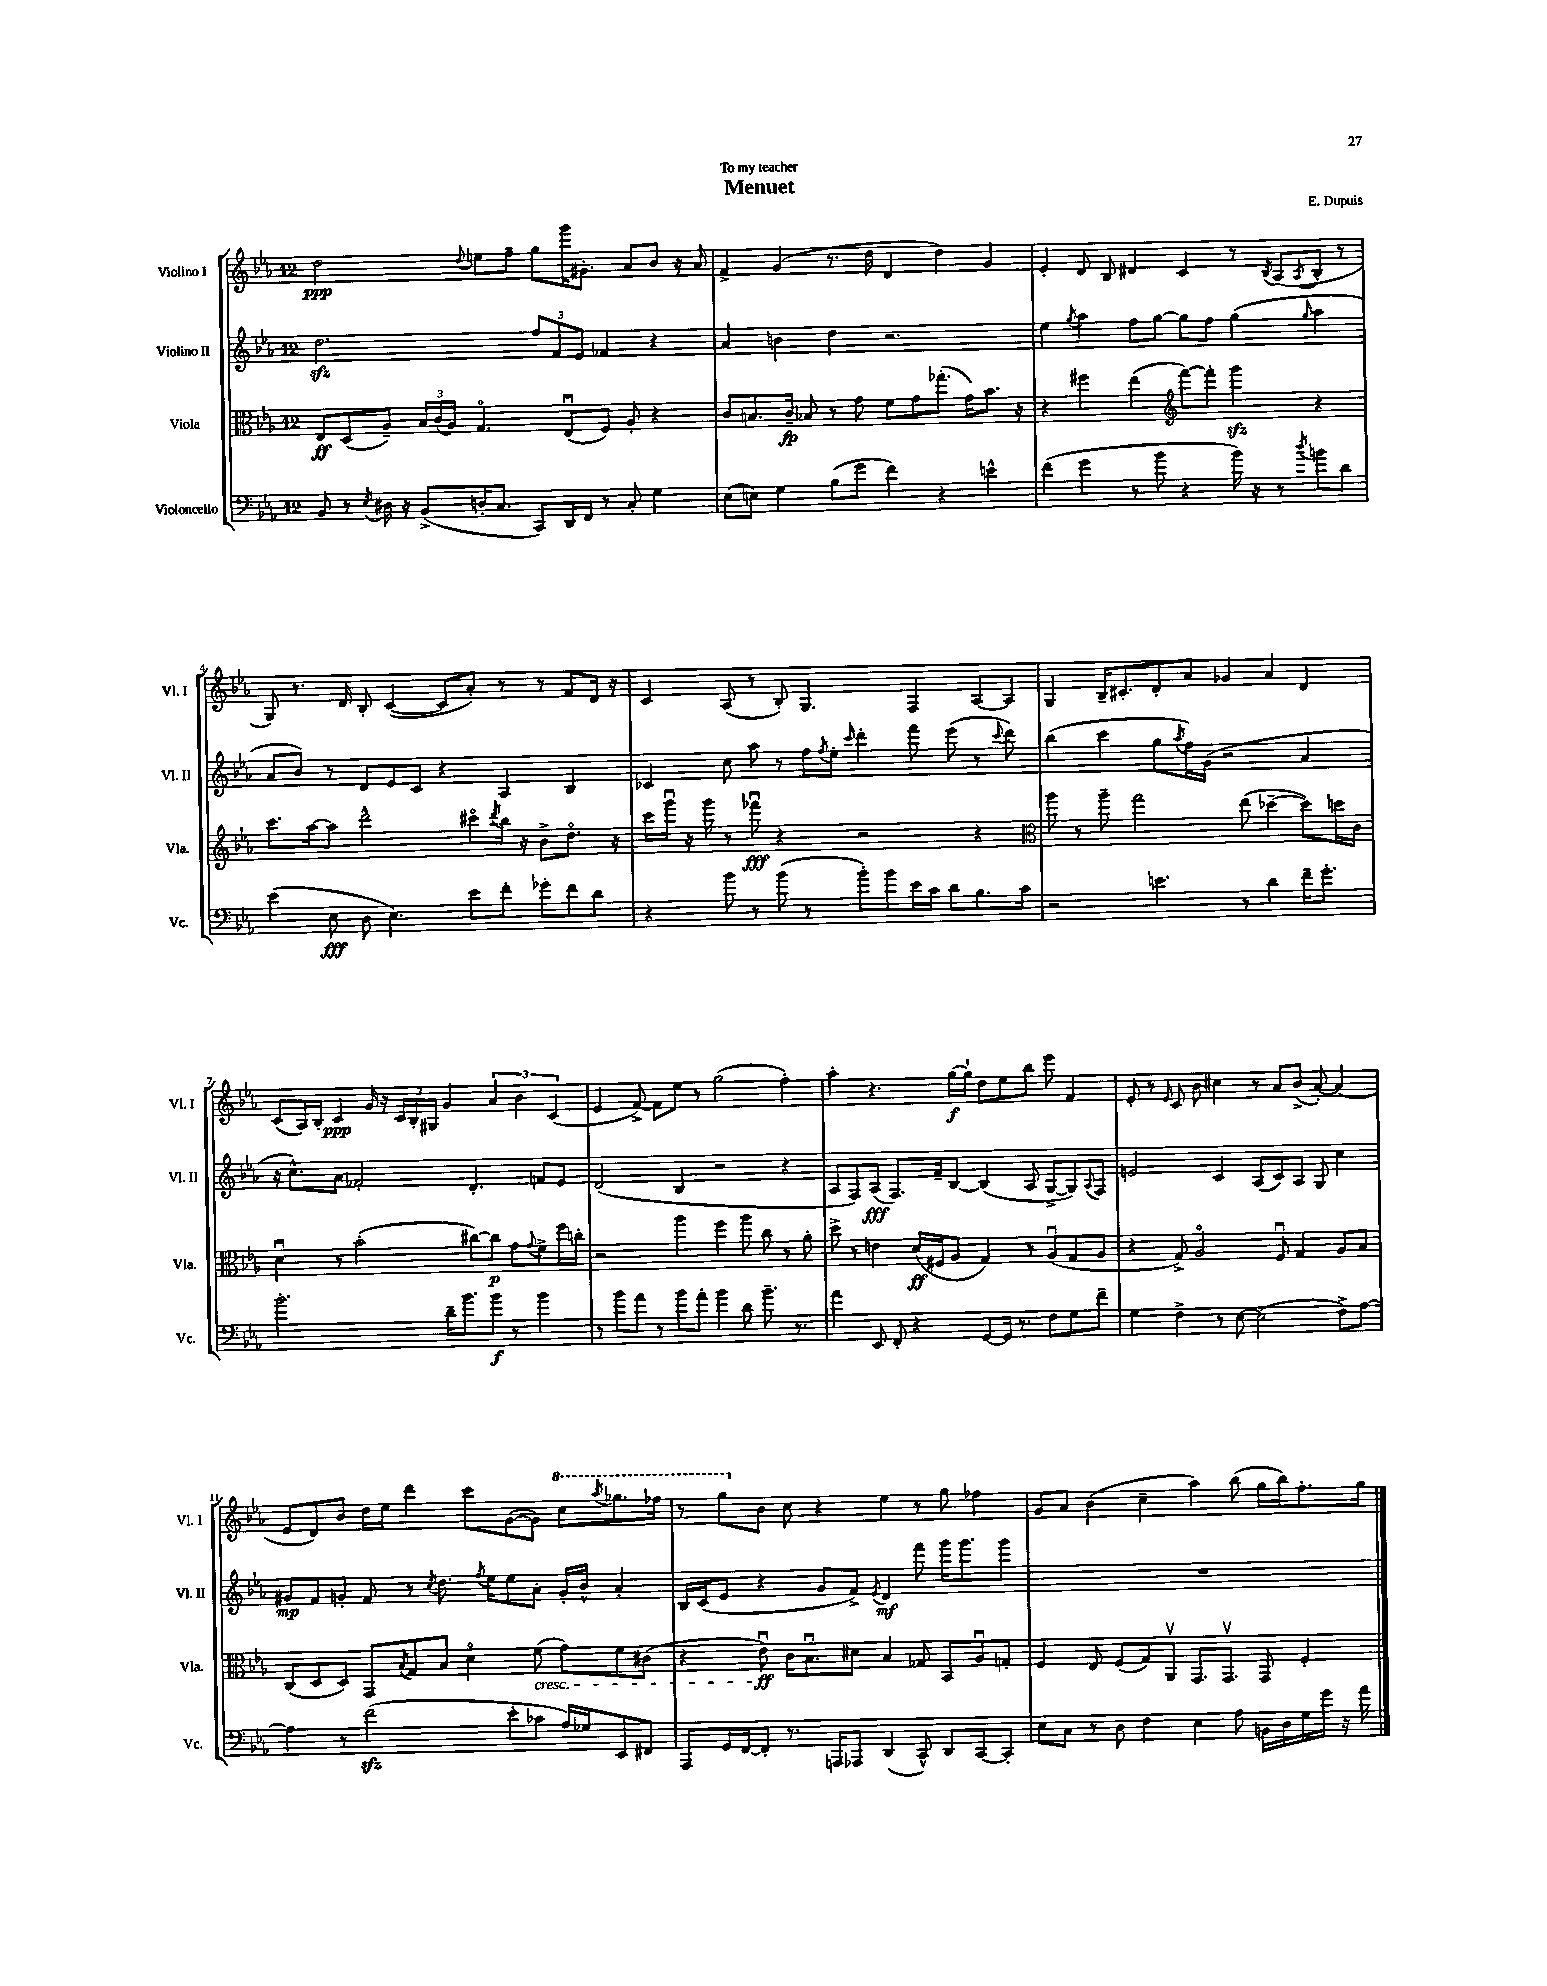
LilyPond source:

\header { title = "Menuet" composer = "E. Dupuis" dedication = "To my teacher" }
<<
\new StaffGroup <<
\new Staff = "s0" \with { instrumentName = "Violino I" shortInstrumentName = "Vl. I" } {
    \clef treble \key ees \major \once \override Staff.TimeSignature.style = #'single-digit \time 12/8
    d''2\ppp \appoggiatura { d''8 } e''8 f''8-- g''8 g'''16 gis'8.-. aes'8 bes'8 r16 aes'16 |
    f'4-> g'4( r8. d''16 d'4 d''4) g'4 |
    ees'4-. d'8 bes8 dis'4 c'4 r8 \acciaccatura { bes8 } aes8( \acciaccatura { aes8 } bes8-. r8 |
    g8) r8. d'16 bes8-. c'4~( c'8 aes'8-.) r8 r8 f'8 d'16 r16 |
    c'4 aes8( r8 bes8-.) g4. f4 aes8~ aes8 |
    g4 bes16-- cis'8.-. d'8-. aes'8 ges'4 aes'4 d'4 |
    c'8( aes16) bes16-. c'4\ppp g'16 r16 \tuplet 3/2 { c'16 bes16-. gis16 } g'4 \tuplet 3/2 { aes'4 bes'4 c'4( } |
    ees'4 f'8~->) f'8 ees''8 r8 g''2( f''4-.) |
    aes''4-. r4. g''16~\f g''16-! d''8 ees''8 bes''8 ees'''8 f'4 |
    ees'8-. r8 \grace { ees'16 } c'8 bes'8 cis''4 r8 aes'8 bes'8->( aes'8~-.) aes'4( |
    ees'8 d'8) bes'8 d''16 ees''16 d'''4 c'''8 g'8~( g'8) \ottava #1 c'''8 \acciaccatura { aes'''8 } ges'''8. fes'''16 |
    r8 g'''8 \ottava #0 bes'8 c''8 r4 ees''4 r8 g''8 fes''4 |
    g'8 aes'8 bes'4( c''4-- aes''4) bes''8( g''16 bes''16) f''8.-. g''16 \bar "|." |
}
\new Staff = "s1" \with { instrumentName = "Violino II" shortInstrumentName = "Vl. II" } {
    \clef treble \key ees \major \once \override Staff.TimeSignature.style = #'single-digit \time 12/8
    d''2.\sfz \tuplet 3/2 { f''8 f'8 ees'8 } fes'4 r4 |
    aes'4 b'4 d''4 r2. |
    ees''4 \acciaccatura { g''8 } aes''4 f''8 g''8~ g''8 f''8 g''4( \grace { g''16 } aes''4 |
    aes'8 bes'8) r8 d'8 ees'8 c'8 r4 aes4 bes4 |
    ces'4 c''8 aes''8 r8 f''16 \acciaccatura { f''8 } ees''16-. \grace { c'''16 } d'''4-. f'''8 ees'''8( r8 \appoggiatura { c'''8 } d'''8) |
    bes''4( c'''4 g''8 \acciaccatura { aes''8 } f''16) g'16( r2 aes'4 |
    r16 c''8.-^) aes'8 fes'2-. d'4.-. f'8 ees'8 |
    d'2( bes4 r2 r4 |
    aes8 f8) aes8\fff( f8.) f'16-- bes8~ bes4( aes8 g8~-> g8) \appoggiatura { aes8 } f8 |
    e'2 c'4 aes8( c'8) aes8 g8 c''4 |
    gis'8\mp f'8 g'8-. f'8 r8 \acciaccatura { c''8 } d''8. \acciaccatura { f''8 } ees''16 ees''8 aes'8-. g'16-. bes'16-^ aes'4-. |
    bes16 c'16( ees'8 r4 g'8 f'8->) \acciaccatura { ees'8 } d'4\mf f'''8 g'''16 g'''8. g'''8 |
    R1. \bar "|." |
}
\new Staff = "s2" \with { instrumentName = "Viola" shortInstrumentName = "Vla." } {
    \clef alto \key ees \major \once \override Staff.TimeSignature.style = #'single-digit \time 12/8
    ees8\ff d8( aes8--) \tuplet 3/2 { bes16 c'16( aes16) } g4.\flageolet ees8\downbow( f8) aes8-. r4 |
    c'8 b8. c'16--\fp bes8 r8 g'8 f'8 g'8 ges''8.-.( g'16) bes'8. r16 |
    r4 fis''4 ees''4( \clef treble f'''8~) f'''8-. g'''4\sfz r4 |
    c'''8. aes''16~ aes''8 d'''2-^ cis'''8\flageolet \acciaccatura { d'''8 } bes''16 r16 bes'8-> d''8.\flageolet r16 |
    c'''16 g'''16\downbow r16 g'''16 r8 fes'''8\downbow\fff r4 r2 r4 |
    \clef alto aes''8 r8 aes''8-- g''2 ees''8( des''4~-- des''8) d''16 c'16 |
    d'4\downbow r8 bes'2-.( cis''8~) cis''8\p g'8 \appoggiatura { g'8 } f'8-> f''16 c''16-. |
    r2 aes''4 f''4 aes''8 c''8 r8 aes'8-. |
    d''8-> r8 e'4 d'16\ff( fis16 aes8 g4) r8 aes8\downbow( g8 aes8 |
    r4 g8->) aes2\flageolet f8\downbow g4 aes8 bes8 |
    c8( d8 d8) g,8 \acciaccatura { bes8 } g8 bes8 d'4\flageolet f'8\cresc( g'8) f'8 cis'8( |
    r4 ees'8\downbow\ff\!) c'16 bes8.\downbow dis'8 bes4 ges8 bes,8 aes8\downbow g8-. |
    f4 ees8 f8( g8) aes,8\upbow g,8. g,8.\upbow g,8 f4-. \bar "|." |
}
\new Staff = "s3" \with { instrumentName = "Violoncello" shortInstrumentName = "Vc." } {
    \clef bass \key ees \major \once \override Staff.TimeSignature.style = #'single-digit \time 12/8
    bes,8 r8 \acciaccatura { ees8 } dis16 r16 bes,8->( d16-. c8. c,8) d,16 f,16 r8 c8-. g4 |
    ees8( e8) g4 bes8( g'8 f'4) r4 e'4-^ |
    f'4( g'4 r8 bes'8 r4 bes'16) r16 r8 \acciaccatura { d''8 } b'8 d'8 |
    ees'4( ees8\fff d8 ees4.) ees'8 f'8-. ges'8-. f'8 d'8 |
    r4 bes'8 r8 bes'8( r8 bes'8-.) bes'8 ees'16 c'16 d'8 bes8. c'16 |
    r2 e'4. r8 d'4 f'16-- g'8.-. |
    bes'2.-. d'16-- bes'8. bes'8\f r8 bes'4 |
    r8 bes'8 aes'8 r8 bes'8 aes'8-. bes'4 d'8 bes'8.-- r8. |
    aes'4 ees,8 f,8-. r4 g,8~ g,16 r8. f8 g8 f'8-- |
    g4 f4-> r8 ees8~ ees2( f8->) aes8~ |
    aes4 r8 f'2\sfz( ees'8-. ces'8 aes16) ges16 ees,8 fis,8 |
    aes,,8 g,16 f,16~ f,8-. r8. a,,16 aes,,8 d,4( c,8-^) d,8 c,8~ c,8-. |
    ees8 c8 r8 d8 f4 ees4 aes8 b,16 d16 g16 g'16 r16 aes'16 \bar "|." |
}
>>
>>
